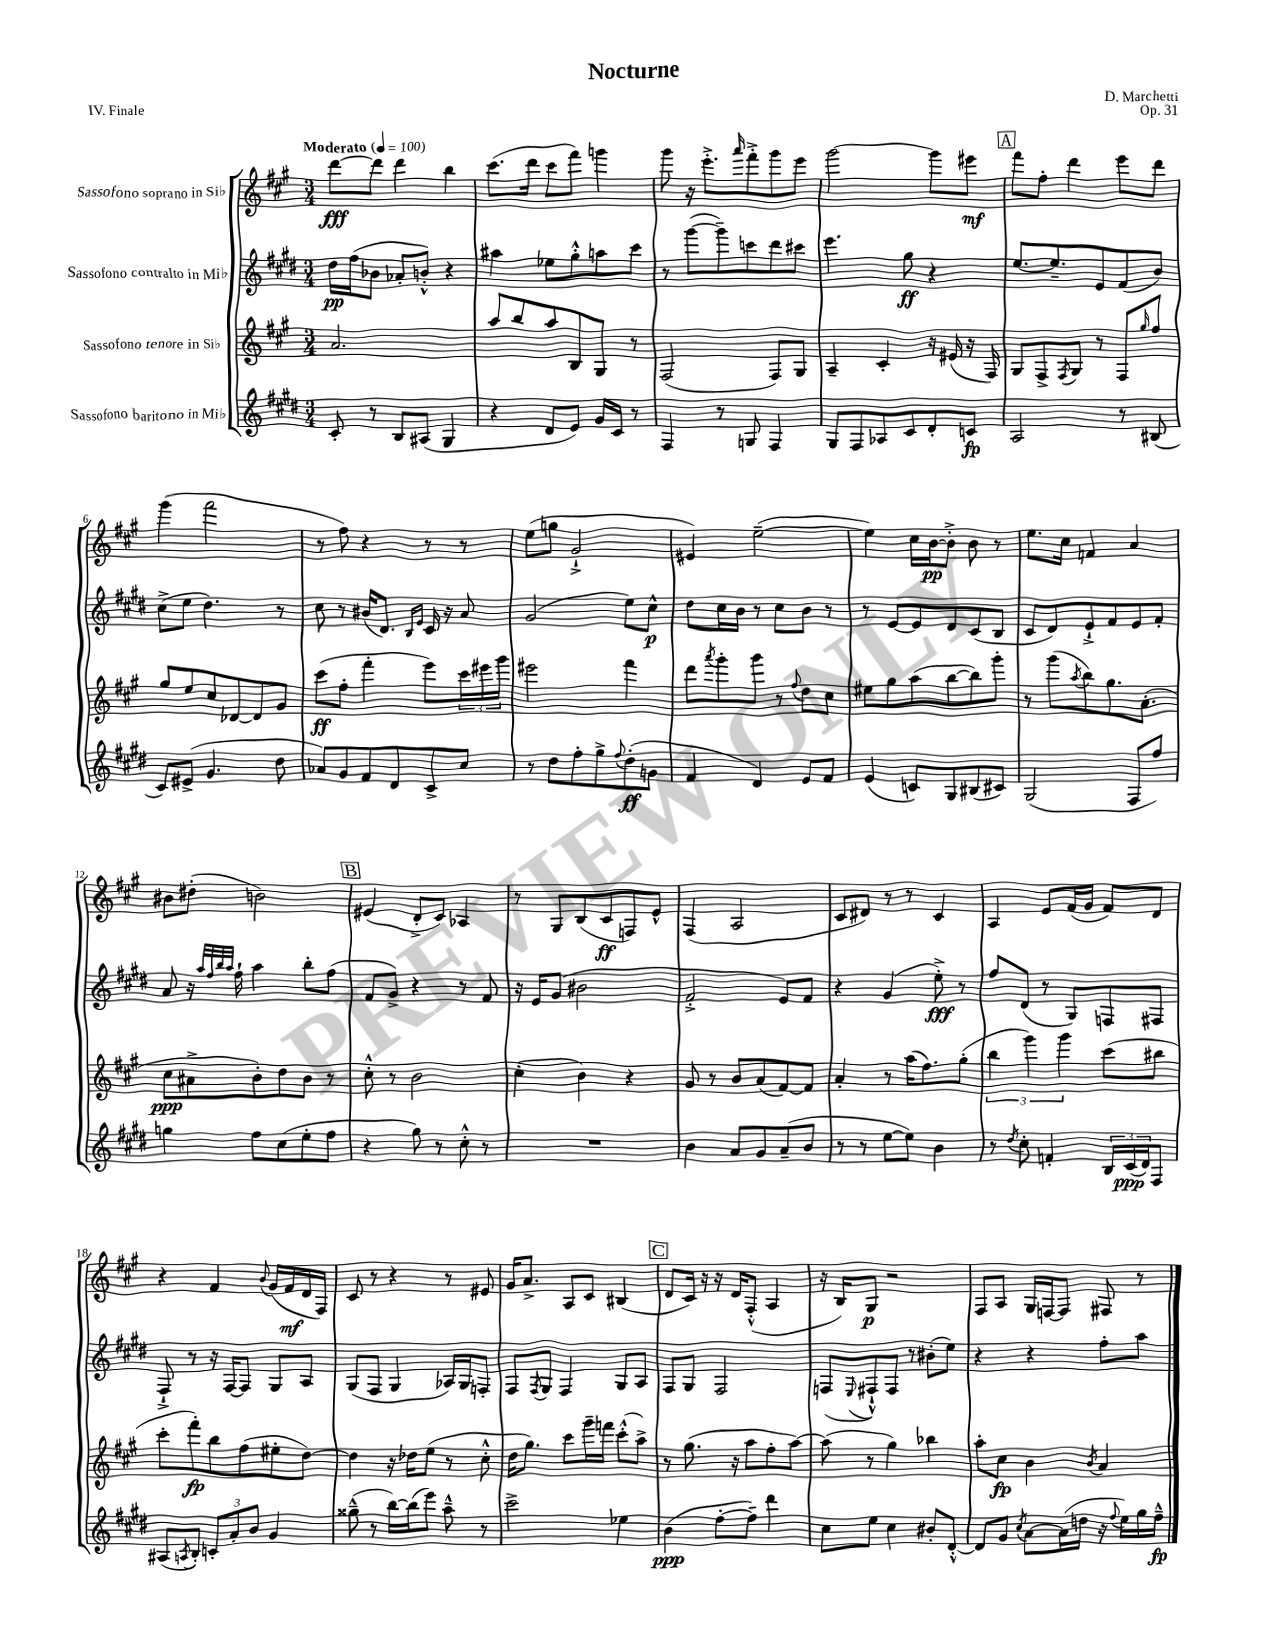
\header { title = "Nocturne" composer = "D. Marchetti" opus = "Op. 31" piece = "IV. Finale" }
<<
\new StaffGroup <<
\new Staff = "s0" \with { instrumentName = "Sassofono soprano in Sib" } {
    \clef treble \key a \major \numericTimeSignature \time 3/4 \tempo "Moderato" 4 = 100
    d'''8~\fff d'''8 d'''4 b''4 |
    cis'''8.( d'''16 cis'''8 fis'''8) g'''4 |
    gis'''8 r16 e'''8.-.-> \grace { a'''16 } fis'''8-.-> gis'''8 e'''8 |
    gis'''2~ gis'''8 eis'''8\mf |
    \mark \markup { \box "A" } fis'''8 fis''8-. d'''4 e'''8 d'''8 |
    gis'''4( fis'''2 |
    r8 fis''8) r4 r8 r8 |
    e''8( g''8 gis'2-!-> |
    eis'4) e''2~--( |
    e''4) cis''16 b'16~\pp b'8-.-> b'8 r8 |
    e''8. cis''16 f'4 a'4 |
    bis'8 dis''8-.( b'2) |
    \mark \markup { \box "B" } eis'4( d'8-.-> cis'8) aes4 |
    r8 gis8 b8( cis'8\ff f8) e'8-^ |
    fis4( a2 |
    cis'8 dis'8) r8 r8 cis'4 |
    a4 e'8 fis'16( gis'16 fis'8) d'8 |
    r4 fis'4 \appoggiatura { b'8 } gis'16( fis'16\mf d'16 fis16) |
    cis'8 r8 r4 r8 eis'8 |
    gis'16 a'8.-> a8 cis'8 bis4( |
    \mark \markup { \box "C" } d'8 cis'16) r16 r16 d'16 fis8-.-^( a4 |
    r16 b16) gis8\p r2 |
    fis8 a8 gis16 f16~ f8 fis8 r8 \bar "|." |
}
\new Staff = "s1" \with { instrumentName = "Sassofono contralto in Mib" } {
    \clef treble \key e \major \numericTimeSignature \time 3/4
    dis''16\pp fis''16( bes'8 aes'8-. b'8-.-^) r4 |
    ais''4 ees''8 gis''8-.-^ a''8 cis'''8 |
    r8 gis'''8~( gis'''8--) c'''8 dis'''8 cis'''8 |
    e'''4. gis''8\ff r4 |
    \mark \markup { \box "A" } e''8.~ e''8.-- e'8 fis'8( b'8) |
    cis''8->( e''8 dis''4.) r8 |
    cis''8 r8 bis'16( dis'8.) \grace { b16 e'16 } cis'16 r16 a'8 |
    gis'2( e''8) cis''8-^\p |
    dis''8 cis''16 b'16 r8 cis''8 b'8 r8 |
    r8 e'8~ e'8 dis'8 cis'8( b8 |
    cis'8 dis'8) e'8-!-> fis'8 e'8 fis'8-. |
    a'8 r16 \grace { a''32 fis''32 b''32 a''32 } fis''16-! a''4 b''8-. fis''8( |
    \mark \markup { \box "B" } fis'8 gis'8->) r4 r8 fis'8 |
    r16 e'16 gis'8( bis'2 |
    fis'2-.-> e'8) fis'8 |
    r4 gis'4( e''8-.->\fff) r8 |
    fis''8 dis'8( r8 gis8) f8 fis8 |
    fis8-!-> r8 r16 fis16~ fis8 gis8 a8 |
    gis8( fis8 gis4 aes16) gis16 f8-. |
    fis8 \acciaccatura { fis8 } gis8 fis4 gis8 a8 |
    \mark \markup { \box "C" } fis8 gis8 fis2 |
    f8( \appoggiatura { e8 } fis8-!-^) fis8 r8 bis'8-.( e''8) |
    r4 r4 fis''8-. a''8 \bar "|." |
}
\new Staff = "s2" \with { instrumentName = "Sassofono tenore in Sib" } {
    \clef treble \key a \major \numericTimeSignature \time 3/4
    a'2. |
    a''8 b''8 a''8 b8 gis8 r8 |
    fis2( fis8) gis8 |
    a4-- cis'4-. r16 eis'16( r16 fis16) |
    \mark \markup { \box "A" } gis8 fis8-> \acciaccatura { fis8 } gis8 r8 fis8 \grace { gis''16 } fis''8 |
    gis''8 e''8 cis''8 des'8~ des'8 gis'8 |
    cis'''8\ff( fis''8-. fis'''4-. e'''8) \tuplet 3/2 { cis'''16 eis'''16 gis'''16 } |
    eis'''2 fis'''4 |
    d'''8 \acciaccatura { a'''8 } gis'''8-. gis'''8 r8 \appoggiatura { fis''8 } d''8 cis''8 |
    eis''8 gis''8 a''8( b''8~ b''8) gis'''8-. |
    r8 gis'''8( \acciaccatura { a''8 } b''8) gis''8. a'8.-.( |
    cis''8\ppp ais'8-> b'8-.) d''8 b'8 r8 |
    \mark \markup { \box "B" } cis''8-.-^ r8 b'2 |
    cis''4-.( b'4) r4 |
    gis'8 r8 b'8 a'8( fis'8~) fis'8 |
    a'4-. r8 a''16( fis''8.) gis''8-.( |
    \tuplet 3/2 { b''4 gis'''4) gis'''4 } cis'''8( bis''8 |
    cis'''8-. fis'''8-.\fp) b''8 fis''8( eis''8-. d''8~) |
    d''4 r16 des''16 e''8( r8 cis''8-.-^ |
    d''16 gis''8.) cis'''8 gis'''16-- f'''16 cis'''8-.-^( a''8->) |
    \mark \markup { \box "C" } r8 gis''8.( r16 a''8 fis''8-. a''8~) |
    a''8( r8 gis''4) bes''4 |
    a''8-. cis''8\fp b'4 \acciaccatura { b'8 } a'4 \bar "|." |
}
\new Staff = "s3" \with { instrumentName = "Sassofono baritono in Mib" } {
    \clef treble \key e \major \numericTimeSignature \time 3/4
    cis'8-. r8 b8 ais8( gis4 |
    r4 dis'8 e'8) gis'16 cis'16 r8 |
    fis4 r8 g8 fis4 |
    gis8 fis8 aes8 cis'8 dis'8-. c'8\fp |
    \mark \markup { \box "A" } a2 r8 bis8( |
    cis'8) eis'8->( gis'4. dis''8 |
    aes'8) gis'8 fis'8 dis'8 cis'8-> cis''8 |
    r8 dis''8 fis''8-. gis''8-> \appoggiatura { fis''8 } dis''8-.\ff( g'8 |
    fis'4 dis'4) e'8 fis'8 |
    e'4( c'8) gis8 bis8( cis'8) |
    gis2( fis8 fis''8) |
    g''4 fis''8 cis''8( e''8-. fis''8 |
    \mark \markup { \box "B" } r4 gis''8) r8 cis''8-.-^ r8 |
    R2. |
    b'4 a'8 gis'8 a'8--( b'8 |
    r8 r8 e''8~ e''8) b'4 |
    r8 \acciaccatura { dis''8 } cis''8-. f'4-. \tuplet 3/2 { b16 cis'16\ppp( dis'16) } fis8 |
    ais8( \acciaccatura { a8 } b8-.) \tuplet 3/2 { c'8-. a'8-. b'8 } gis'4 |
    gisis''8---^( r8 b''16~) b''16( e'''8) a''8---^ r8 |
    cis'''2-> ees''4 |
    \mark \markup { \box "C" } b'4\ppp( fis''8~-. fis''8--) dis'''4 |
    cis''8 e''8 cis''4 bis'8-. dis'8~-.-^ |
    dis'8 gis'8 \acciaccatura { cis''8 } a'8~ a'16( d''16 r16 \appoggiatura { fis''8 } e''16) gis''16 fis''16---^\fp \bar "|." |
}
>>
>>
